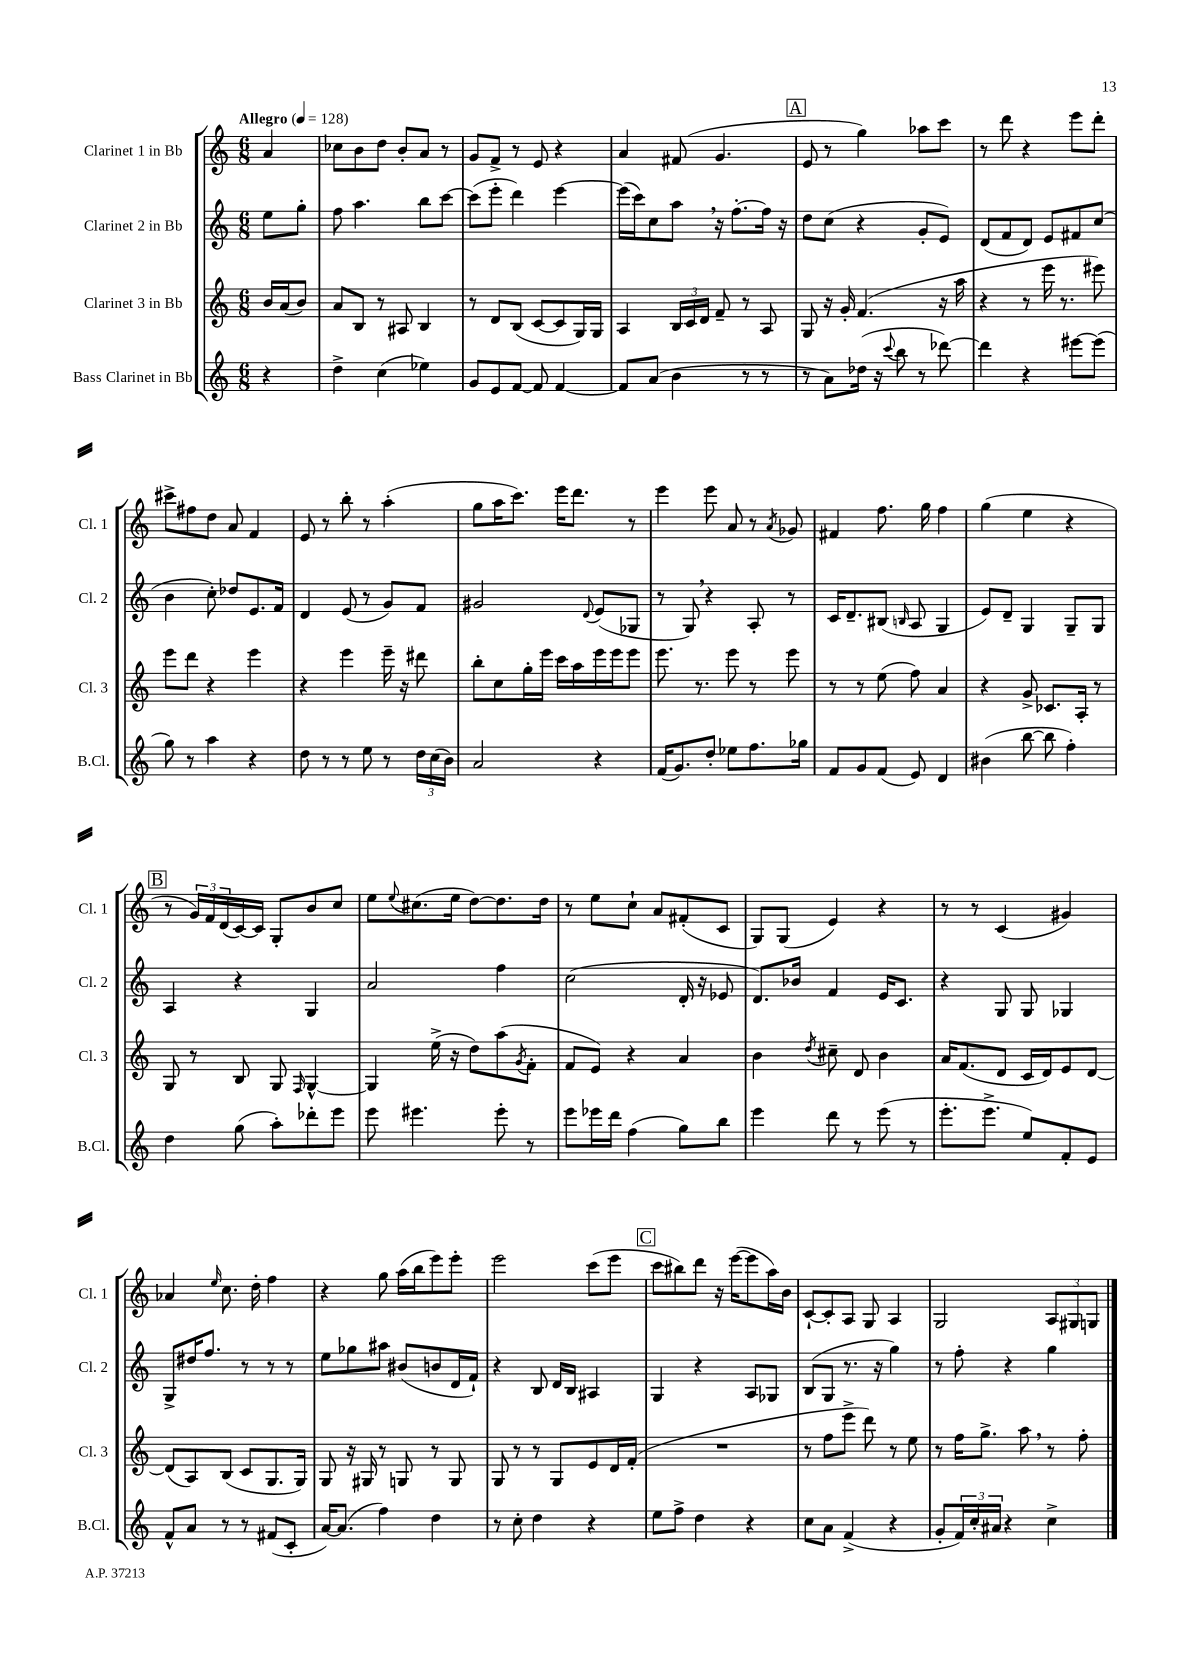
<<
\new StaffGroup <<
\new Staff = "s0" \with { instrumentName = "Clarinet 1 in Bb" shortInstrumentName = "Cl. 1" } {
    \clef treble \key c \major \numericTimeSignature \time 6/8 \partial 4 \tempo "Allegro" 4 = 128
    a'4 |
    ces''8 b'8 d''8 b'8-. a'8 r8 |
    g'8 f'8-> r8 e'8 r4 |
    a'4 fis'8( g'4. |
    \mark \markup { \box "A" } e'8 r8 g''4) aes''8 c'''8 |
    r8 d'''8 r4 e'''8 d'''8-. |
    cis'''8-> fis''8 d''8 a'8 f'4 |
    e'8 r8 b''8-. r8 a''4-.( |
    g''8 a''16 c'''8.) e'''16 d'''8. r8 |
    e'''4 e'''8 a'8 r8 \acciaccatura { a'8 } ges'8 |
    fis'4 f''8. g''16 f''4 |
    g''4( e''4 r4 |
    \mark \markup { \box "B" } r8 \tuplet 3/2 { g'16) f'16 d'16( } c'16~) c'16 g8-. b'8 c''8 |
    e''8 \appoggiatura { e''8 } cis''8.( e''16 d''8~) d''8. d''16 |
    r8 e''8 c''8-! a'8 fis'8-.( c'8 |
    g8) g8( e'4) r4 |
    r8 r8 c'4( gis'4) |
    aes'4 \grace { e''16 } c''8. d''16-. f''4 |
    r4 g''8 a''16( b''16 e'''8) e'''8-. |
    e'''2 c'''8( e'''8 |
    \mark \markup { \box "C" } c'''8 bis''8) d'''8 r16 e'''16~( e'''8 a''16) b'16 |
    c'8~-! c'8-. a8 g8 a4 |
    g2 \tuplet 3/2 { a8 gis8 g8 } \bar "|." |
}
\new Staff = "s1" \with { instrumentName = "Clarinet 2 in Bb" shortInstrumentName = "Cl. 2" } {
    \clef treble \key c \major \numericTimeSignature \time 6/8 \partial 4
    e''8 g''8-. |
    f''8 a''4. b''8 c'''8~ |
    c'''8( e'''8-. d'''4) e'''4~ |
    e'''16( c'''16) c''8 a''8 \breathe r16 f''8.~-. f''16 r16 |
    \mark \markup { \box "A" } d''8 c''8( r4 g'8-. e'8) |
    d'8( f'8 d'8) e'8 fis'8 c''8( |
    b'4 c''8-.) des''8 e'8. f'16 |
    d'4 e'8( r8 g'8) f'8 |
    gis'2 \appoggiatura { d'8 } e'8( ges8 |
    r8 g8) \breathe r4 a8-. r8 |
    c'16 d'8.-- bis8( \grace { b16 } a8 g4 |
    e'8) d'8-- g4 g8-- g8 |
    \mark \markup { \box "B" } a4 r4 g4 |
    a'2 f''4 |
    c''2( d'16-. r16 ees'8 |
    d'8.) bes'16 f'4 e'16 c'8. |
    r4 g8 g8 ges4 |
    g8-> dis''16 f''8. r8 r8 r8 |
    e''8 ges''8 ais''8 bis'8( b'8 d'16 f'16-!) |
    r4 b8 d'16 b16 ais4 |
    \mark \markup { \box "C" } g4 r4 a8 ges8 |
    b8( g8 r8. r16 g''4) |
    r8 f''8-. r4 g''4 \bar "|." |
}
\new Staff = "s2" \with { instrumentName = "Clarinet 3 in Bb" shortInstrumentName = "Cl. 3" } {
    \clef treble \key c \major \numericTimeSignature \time 6/8 \partial 4
    b'16 a'16( b'8) |
    a'8 b8 r8 ais8 b4 |
    r8 d'8 b8( c'8~ c'8 g16) g16 |
    a4 \tuplet 3/2 { b16 c'16 d'16 } f'8-- r8 a8 |
    \mark \markup { \box "A" } g8 r16 g'16-. f'4.( r16 a''16 |
    r4 r8 e'''16 r8. eis'''8) |
    e'''8 d'''8 r4 e'''4 |
    r4 e'''4 e'''16-- r16 dis'''8 |
    b''8-. c''8 g''16-. e'''16 c'''16 a''16 e'''16 e'''16 e'''8 |
    e'''8. r8. e'''8 r8 e'''8 |
    r8 r8 e''8( f''8) a'4 |
    r4 g'8-> ces'8. a16-. r8 |
    \mark \markup { \box "B" } g8 r8 b8 g8 \grace { f16 } g4~-^ |
    g4 e''16->( r16 d''8) a''8( \acciaccatura { g'8 } f'8-. |
    f'8 e'8) r4 a'4 |
    b'4 \acciaccatura { d''8 } cis''8-- d'8 b'4 |
    a'16 f'8.( d'8 c'16 d'16) e'8 d'8~ |
    d'8( a8) b8( c'8 g8. g16) |
    g8 r16 gis16 r8 g8 r8 g8 |
    g8 r8 r8 g8 e'8 d'16 f'16-.( |
    \mark \markup { \box "C" } R2. |
    r8 f''8 e'''8-> d'''8) r8 e''8 |
    r8 f''16 g''8.-> a''8 \breathe r8 f''8-. \bar "|." |
}
\new Staff = "s3" \with { instrumentName = "Bass Clarinet in Bb" shortInstrumentName = "B.Cl." } {
    \clef treble \key c \major \numericTimeSignature \time 6/8 \partial 4
    r4 |
    d''4-> c''4( ees''4) |
    g'8 e'8 f'8~ f'8 f'4~ |
    f'8 a'8( b'4 r8 r8 |
    \mark \markup { \box "A" } r8 a'8) des''16( r16 \appoggiatura { c'''8 } b''8 r8 des'''8~) |
    des'''4 r4 eis'''8~ eis'''8( |
    g''8) r8 a''4 r4 |
    d''8 r8 r8 e''8 r8 \tuplet 3/2 { d''16 c''16( b'16) } |
    a'2 r4 |
    f'16( g'8.) d''8-. ees''8 f''8. ges''16 |
    f'8 g'8 f'8( e'8) d'4 |
    bis'4( b''8~ b''8 f''4-.) |
    \mark \markup { \box "B" } d''4 g''8( a''8-.) des'''8-. e'''8 |
    e'''8 eis'''4. eis'''8-. r8 |
    e'''8 ees'''16 d'''16 f''4( g''8) b''8 |
    e'''4 d'''8 r8 e'''8( r8 |
    e'''8.-. e'''8.-> e''8) f'8-. e'8 |
    f'8-^ a'8 r8 r8 fis'8( c'8-. |
    a'16~) a'8.( f''4) d''4 |
    r8 c''8-. d''4 r4 |
    \mark \markup { \box "C" } e''8 f''8-> d''4 r4 |
    c''8 a'8 f'4->( r4 |
    g'8-. \tuplet 3/2 { f'16) c''16-. ais'16 } r4 c''4-> \bar "|." |
}
>>
>>
\layout { \context { \Score \remove "Bar_number_engraver" } }
